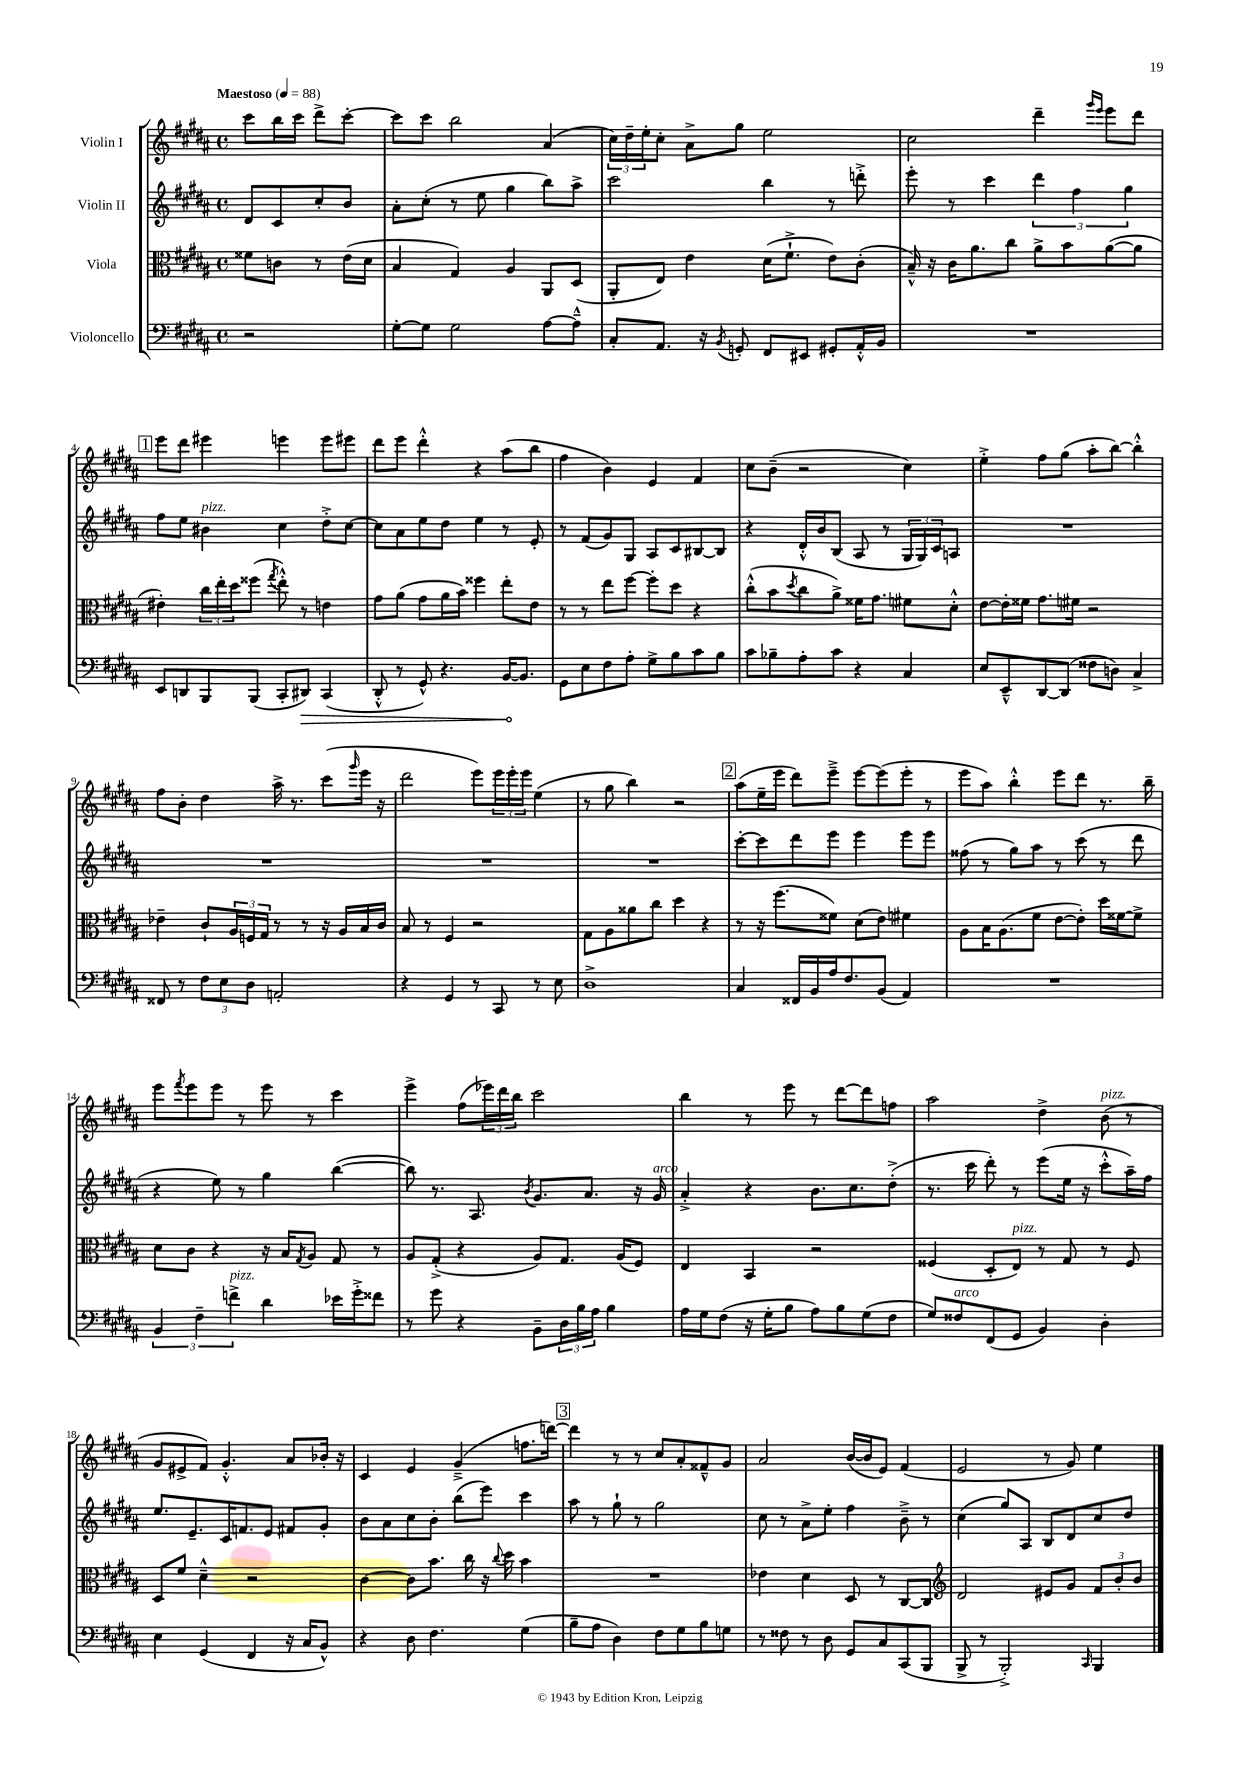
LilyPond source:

<<
\new StaffGroup <<
\new Staff = "s0" \with { instrumentName = "Violin I" } {
    \clef treble \key b \major \defaultTimeSignature \time 4/4 \partial 2 \tempo "Maestoso" 4 = 88
    cis'''8 b''16 cis'''16 dis'''8-> cis'''8~-. |
    cis'''8 cis'''8 b''2 ais'4( |
    \tuplet 3/2 { cis''16) dis''16-- e''16-. } cis''8-. ais'8-> gis''8 e''2 |
    cis''2 dis'''4-- \grace { gis'''16 e'''16 } e'''8 dis'''8 |
    \mark \markup { \box "1" } e'''8 dis'''8 eis'''4 e'''4 e'''8 eis'''8 |
    dis'''8 e'''8 dis'''4-.-^ r4 ais''8( b''8 |
    fis''4 b'4) e'4 fis'4 |
    cis''8 b'8--( r2 cis''4) |
    e''4-.-> fis''8 gis''8( ais''8-. b''8~) b''4-.-^ |
    fis''8 b'8-. dis''4 ais''16-> r8. cis'''8( \grace { gis'''16 } e'''16 r16 |
    dis'''2 e'''8) \tuplet 3/2 { e'''16 e'''16-. e'''16 } e''4( |
    r8 gis''8 b''4) r2 |
    \mark \markup { \box "2" } ais''8( e''16-- e'''16 dis'''8) e'''8---> e'''8~ e'''8( e'''8-. r8 |
    e'''8 ais''8) b''4-.-^ e'''8 dis'''8 r8. b''16-- |
    e'''8 \acciaccatura { fis'''8 } e'''8 e'''8 r8 e'''8 r8 cis'''4 |
    e'''4-> fis''8( \tuplet 3/2 { ees'''16) dis'''16 b''16 } cis'''2 |
    b''4 r8 e'''8 r8 dis'''8~ dis'''8 f''8 |
    ais''2 dis''4-> b'8^\markup { \italic "pizz." }( r8 |
    gis'8 eis'8-> fis'8) gis'4.-.-^ ais'8 bes'16-. r16 |
    cis'4 e'4 gis'4--->( f''8. d'''16~) |
    \mark \markup { \box "3" } d'''4 r8 r8 cis''8 ais'8-. fisis'8---^ gis'8 |
    ais'2 b'16~( b'16 e'8) fis'4( |
    e'2 r8 gis'8) e''4 \bar "|." |
}
\new Staff = "s1" \with { instrumentName = "Violin II" } {
    \clef treble \key b \major \defaultTimeSignature \time 4/4 \partial 2
    dis'8 cis'8 cis''8-. b'8 |
    ais'8-. cis''8-.( r8 e''8 gis''4 b''8) ais''8-> |
    cis'''2 b''4 r8 d'''8-.-> |
    e'''8-. r8 cis'''4 \tuplet 3/2 { dis'''4 fis''4 gis''4 } |
    \mark \markup { \box "1" } fis''8 e''8 bis'4^\markup { \italic "pizz." } cis''4 dis''8-.-> cis''8~ |
    cis''8 ais'8 e''8 dis''8 e''4 r8 e'8-. |
    r8 fis'8( gis'8) gis8 ais8 cis'8 bis8~ bis8 |
    r4 dis'16-.-^ b'16 b8( ais8 r8 \tuplet 3/2 { gis16 gis16) cis'16 } a8 |
    R1 |
    R1 |
    R1 |
    R1 |
    \mark \markup { \box "2" } cis'''8~-. cis'''8 dis'''8 e'''8 e'''4 e'''8 e'''8 |
    fisis''8( r8 gis''8) ais''8 r8 cis'''8( r8 dis'''8 |
    r4 e''8) r8 gis''4 b''4~( |
    b''8) r8. ais8. \acciaccatura { b'8 } gis'8. ais'8. r16 gis'16^\markup { \italic "arco" } |
    ais'4-.-> r4 b'8. cis''8. dis''8-.->( |
    r8. cis'''16 dis'''8-.) r8 e'''8( e''16 r16 cis'''8-.-^ ais''16--) fis''16 |
    e''8. e'8.-- cis'16 f'8. e'8 fis'8 gis'8-. |
    b'8 ais'8 cis''8 b'8-. b''8( e'''8) cis'''4 |
    \mark \markup { \box "3" } ais''8 r8 gis''8-! r8 gis''2 |
    cis''8 r8 ais'8-> e''8-. fis''4 b'8---> r8 |
    cis''4( gis''8) ais8 b8 dis'8 cis''8 dis''8 \bar "|." |
}
\new Staff = "s2" \with { instrumentName = "Viola" } {
    \clef alto \key b \major \defaultTimeSignature \time 4/4 \partial 2
    fisis'8 c'8 r8 e'16( dis'16 |
    b4 gis4) ais4 ais,8 dis8( |
    ais,8-. e8) e'4 dis'16( fis'8.-!-> e'8) cis'8-.( |
    b16---^) r16 cis'16 ais'8. cis''8 ais'8-> b'8 ais'8~( ais'8 |
    \mark \markup { \box "1" } eis'4-.) \tuplet 3/2 { cis''16 e''16-. dis''16 } fisis''8( \acciaccatura { gis''8 } e''8-.-^) r8 e'4 |
    gis'8 ais'8( gis'8 ais'16 b'16) fisis''4 e''8-. e'8 |
    r8 r8 e''8 fis''8~ fis''8-. dis''8 r4 |
    cis''8-.-^( b'8 \acciaccatura { dis''8 } cis''8 ais'8->) fisis'16 gis'8. fis'8 dis'8-.-^ |
    e'8~ e'16-. fisis'16 gis'8. fis'16 r2 |
    ees'4-- cis'8-! \tuplet 3/2 { ais16 f16 gis16 } r8 r8 r16 ais16 b16 cis'16 |
    b8 r8 fis4 r2 |
    gis8 ais8 aisis'8 cis''8 dis''4 r4 |
    \mark \markup { \box "2" } r8 r16 fis''8.( fisis'8) dis'8( e'8) fis'4 |
    ais8 b16 ais8.( fis'8 e'8~ e'8-.) dis''16 fisis'16~ fisis'8-> |
    dis'8 cis'8 r4 r16 b16 \acciaccatura { gis8 } ais8 gis8 r8 |
    ais8 gis8-.->( r4 ais8) gis8. ais16( fis8) |
    e4 b,4 r2 |
    fisis4( dis8-. e8^\markup { \italic "pizz." }) r8 gis8 r8 fisis8 |
    dis8 fis'8 dis'4---^ r2 |
    cis'4~ cis'8 b'8. cis''16 r16 \appoggiatura { cis''8 } dis''16 b'4 |
    \mark \markup { \box "3" } R1 |
    ees'4 dis'4 dis8 r8 cis8~ cis8 |
    \clef treble dis'2 eis'8 gis'8 \tuplet 3/2 { fis'8 b'8-. b'8 } \bar "|." |
}
\new Staff = "s3" \with { instrumentName = "Violoncello" } {
    \clef bass \key b \major \defaultTimeSignature \time 4/4 \partial 2
    r2 |
    gis8~-. gis8 gis2 ais8~ ais8---^ |
    cis8-. ais,8. r16 \acciaccatura { b,8 } g,8-. fis,8 eis,8 gis,8-. ais,16-.-^ b,16 |
    R1 |
    \mark \markup { \box "1" } e,8 d,8 b,,8 b,,8( cis,8-. \once \override Hairpin.circled-tip = ##t dis,8\>) cis,4( |
    dis,8-.-^ r8 gis,8-^) r4. b,16~\! b,8. |
    gis,8 e8 fis8 ais8-. gis8-> b8 cis'8 b8 |
    cis'8 bes8-- ais8-. cis'8 r4 cis4 |
    e8 e,8---^ dis,8~ dis,8( fisis8 d8) cis4-> |
    fisis,8 r8 \tuplet 3/2 { fis8 e8 dis8 } a,2-. |
    r4 gis,4 r8 cis,8 r8 e8 |
    dis1-> |
    \mark \markup { \box "2" } cis4 fisis,16 b,16 ais16 fis8. b,8( ais,4) |
    R1 |
    \tuplet 3/2 { b,4 fis4-- f'4->^\markup { \italic "pizz." } } dis'4 ees'16 gis'16-.-> fisis'8 |
    r8 gis'8 r4 b,8-- \tuplet 3/2 { dis16 b16 ais16 } b4 |
    ais16 gis16 fis8( r16 gis16-. b8 ais8) b8 gis8( fis8 |
    gis8) fisis8^\markup { \italic "arco" } fis,8( gis,8 b,4) dis4-. |
    e4 gis,4( fis,4 r16 cis16 b,8-^) |
    r4 dis8 fis4. gis4( |
    \mark \markup { \box "3" } b8-- ais8 dis4) fis8 gis8 b8 g8 |
    r8 fisis8 r8 dis8 gis,8 cis8 cis,8( b,,8 |
    b,,8-> r8 b,,2-.->) \grace { cis,16 } b,,4 \bar "|." |
}
>>
>>
